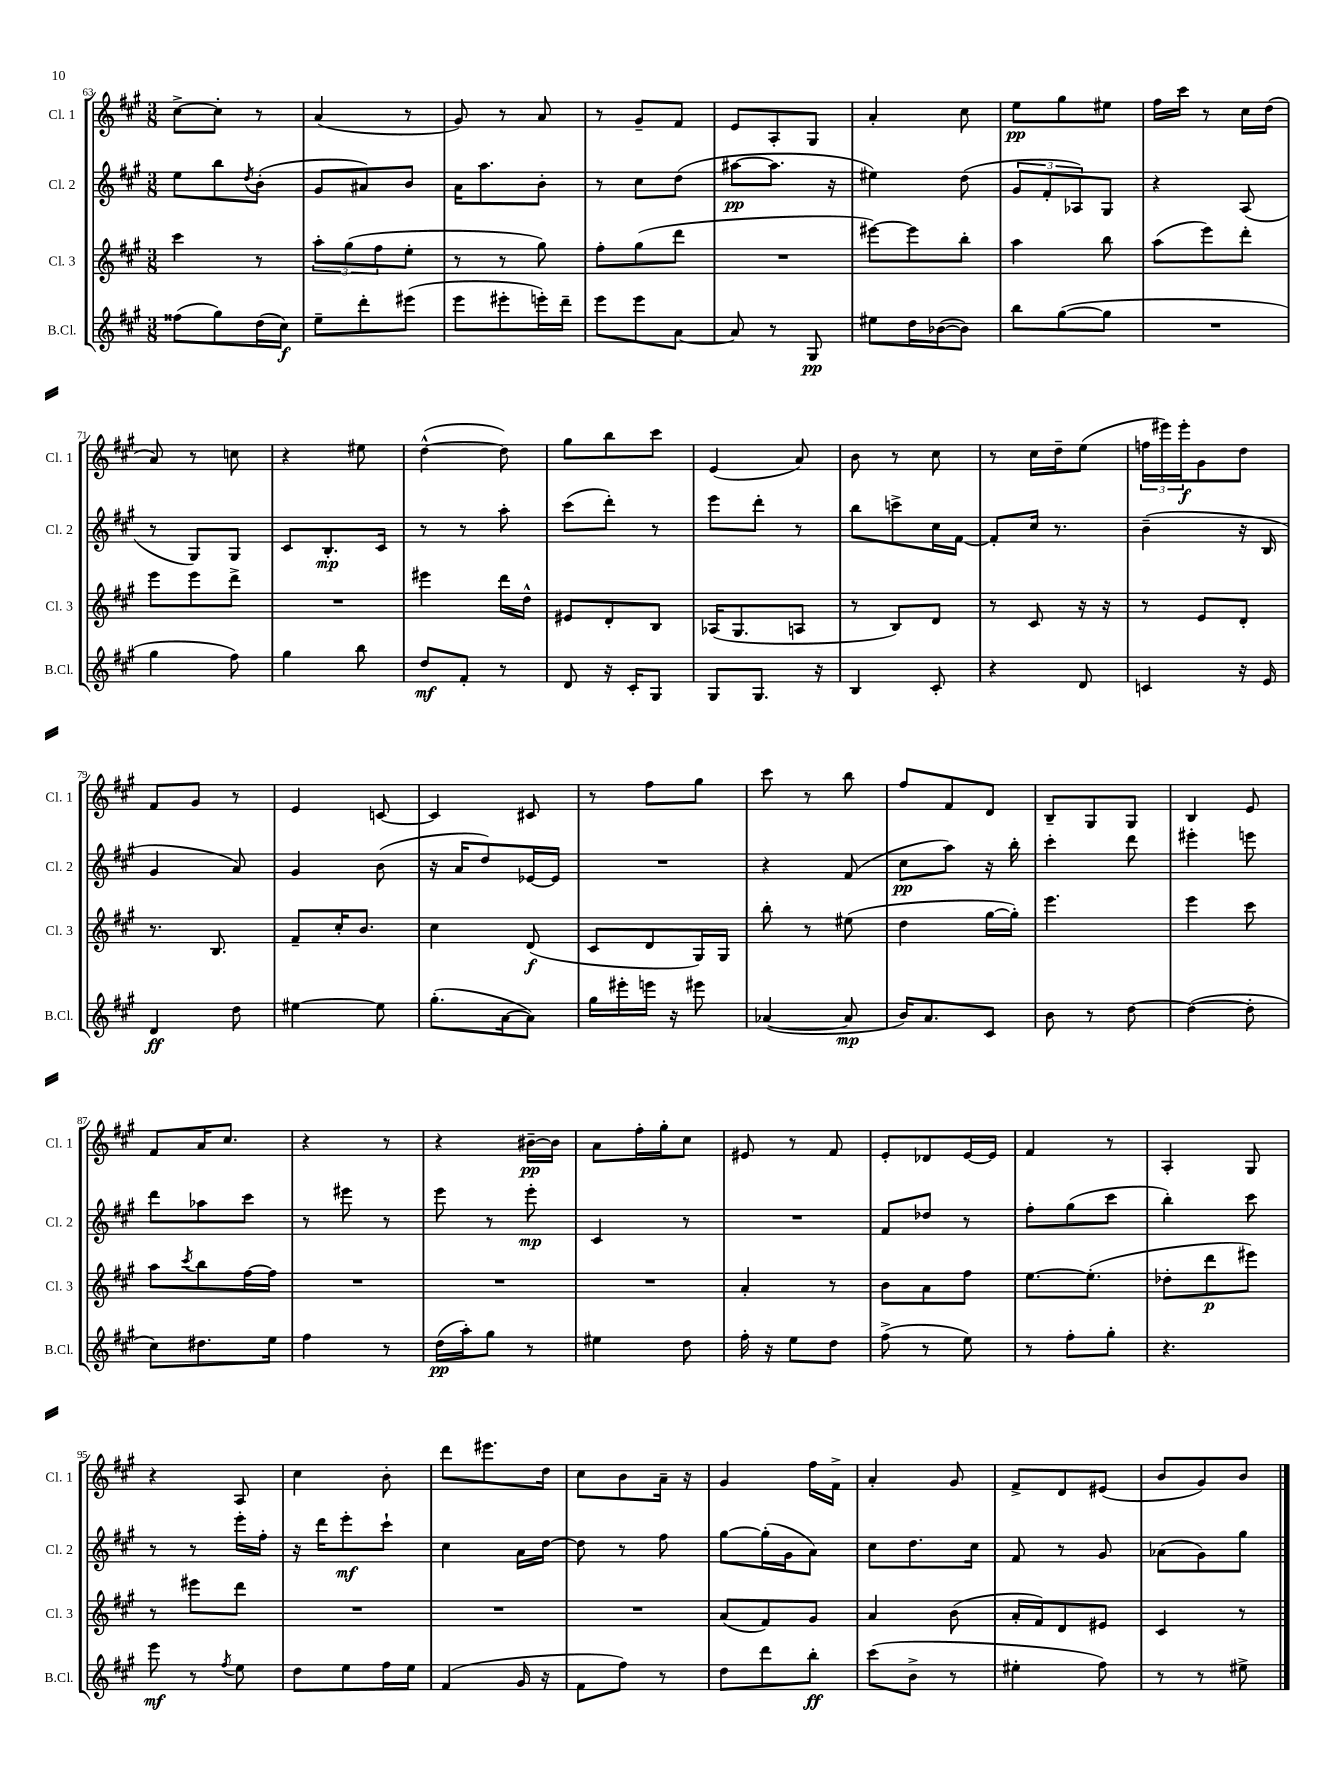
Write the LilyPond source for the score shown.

<<
\new StaffGroup <<
\new Staff = "s0" \with { instrumentName = "Cl. 1" shortInstrumentName = "Cl. 1" } {
    \clef treble \key a \major \numericTimeSignature \time 3/8
    cis''8~-> cis''8-. r8 |
    a'4( r8 |
    gis'8) r8 a'8 |
    r8 gis'8-- fis'8 |
    e'8 a8-. gis8 |
    a'4-. cis''8 |
    e''8\pp gis''8 eis''8 |
    fis''16 cis'''16 r8 cis''16 d''16( |
    a'8) r8 c''8 |
    r4 eis''8 |
    d''4~-^( d''8) |
    gis''8 b''8 cis'''8 |
    e'4( a'8) |
    b'8 r8 cis''8 |
    r8 cis''16 d''16-- e''8( |
    \tuplet 3/2 { f''16 eis'''16) eis'''16-.\f } gis'8 d''8 |
    fis'8 gis'8 r8 |
    e'4 c'8~ |
    c'4 cis'8 |
    r8 fis''8 gis''8 |
    cis'''8 r8 b''8 |
    fis''8 fis'8 d'8 |
    b8-- gis8 gis8 |
    b4 e'8 |
    fis'8 a'16 cis''8. |
    r4 r8 |
    r4 bis'16~--\pp bis'16 |
    a'8 fis''16-. gis''16-. cis''8 |
    eis'8 r8 fis'8 |
    e'8-. des'8 e'16~ e'16 |
    fis'4 r8 |
    a4-. gis8 |
    r4 a8 |
    cis''4 b'8-. |
    d'''8 eis'''8. d''16 |
    cis''8 b'8 a'16-- r16 |
    gis'4 fis''16 fis'16-> |
    a'4-. gis'8 |
    fis'8-> d'8 eis'8( |
    b'8 gis'8) b'8 \bar "|." |
}
\new Staff = "s1" \with { instrumentName = "Cl. 2" shortInstrumentName = "Cl. 2" } {
    \clef treble \key a \major \numericTimeSignature \time 3/8
    e''8 b''8 \acciaccatura { d''8 } b'8-.( |
    gis'8 ais'8) b'8 |
    a'16 a''8. b'8-. |
    r8 cis''8 d''8( |
    ais''8~\pp ais''8. r16 |
    eis''4) d''8( |
    \tuplet 3/2 { gis'8 fis'8-. aes8) } gis8 |
    r4 a8( |
    r8 gis8) gis8 |
    cis'8 b8.-.\mp cis'16 |
    r8 r8 a''8-. |
    cis'''8( d'''8-.) r8 |
    e'''8 d'''8-. r8 |
    b''8 c'''8-> cis''16 fis'16~ |
    fis'8-. cis''16 r8. |
    b'4--( r16 b16 |
    gis'4 a'8) |
    gis'4 b'8( |
    r16 a'16 d''8) ees'16~ ees'16 |
    R4. |
    r4 fis'8( |
    cis''8\pp a''8) r16 b''16-. |
    cis'''4-. d'''8 |
    eis'''4-. e'''8 |
    d'''8 aes''8 cis'''8 |
    r8 eis'''8 r8 |
    e'''8 r8 e'''8-.\mp |
    cis'4 r8 |
    R4. |
    fis'8 des''8 r8 |
    fis''8-. gis''8( cis'''8 |
    b''4-.) cis'''8 |
    r8 r8 e'''16-. fis''16-. |
    r16 d'''16 e'''8-.\mf cis'''8-! |
    cis''4 a'16 d''16~ |
    d''8 r8 fis''8 |
    gis''8~ gis''16-.( gis'16 a'8) |
    cis''8 d''8. cis''16 |
    fis'8 r8 gis'8 |
    aes'8( gis'8) gis''8 \bar "|." |
}
\new Staff = "s2" \with { instrumentName = "Cl. 3" shortInstrumentName = "Cl. 3" } {
    \clef treble \key a \major \numericTimeSignature \time 3/8
    cis'''4 r8 |
    \tuplet 3/2 { a''8-. gis''8( fis''8 } e''8-. |
    r8 r8 gis''8) |
    fis''8-. gis''8( d'''8 |
    R4. |
    eis'''8~) eis'''8 b''8-. |
    a''4 b''8 |
    a''8( e'''8) d'''8-. |
    e'''8 e'''8 d'''8-> |
    R4. |
    eis'''4 d'''16 d''16-^ |
    eis'8 d'8-. b8 |
    aes16( gis8. a8 |
    r8 b8) d'8 |
    r8 cis'8 r16 r16 |
    r8 e'8 d'8-. |
    r8. b8. |
    fis'8-- cis''16-. b'8. |
    cis''4 d'8\f( |
    cis'8 d'8 gis16) gis16 |
    b''8-. r8 eis''8( |
    d''4 gis''16~ gis''16-.) |
    e'''4. |
    e'''4 cis'''8 |
    a''8 \acciaccatura { cis'''8 } b''8 fis''16~ fis''16 |
    R4. |
    R4. |
    R4. |
    a'4-. r8 |
    b'8 a'8 fis''8 |
    e''8.~ e''8.-.( |
    des''8-. d'''8\p eis'''8) |
    r8 eis'''8 d'''8 |
    R4. |
    R4. |
    R4. |
    a'8( fis'8) gis'8 |
    a'4 b'8( |
    a'16-. fis'16) d'8 eis'8 |
    cis'4 r8 \bar "|." |
}
\new Staff = "s3" \with { instrumentName = "B.Cl." shortInstrumentName = "B.Cl." } {
    \clef treble \key a \major \numericTimeSignature \time 3/8
    fisis''8( gis''8) d''16( cis''16\f) |
    e''8-- d'''8-. eis'''8( |
    e'''8 eis'''8-. e'''16-.) d'''16-- |
    e'''8 e'''8 a'8~ |
    a'8 r8 gis8\pp |
    eis''8 d''16 bes'16~( bes'8) |
    b''8 gis''8~( gis''8 |
    R4. |
    gis''4 fis''8) |
    gis''4 b''8 |
    d''8\mf fis'8-. r8 |
    d'8 r16 cis'16-. gis8 |
    gis8 gis8. r16 |
    b4 cis'8-. |
    r4 d'8 |
    c'4 r16 e'16 |
    d'4\ff d''8 |
    eis''4~ eis''8 |
    gis''8.-.( a'16~ a'8) |
    gis''16 eis'''16-. e'''16 r16 eis'''8 |
    aes'4~( aes'8\mp |
    b'16) a'8. cis'8 |
    b'8 r8 d''8~ |
    d''4~( d''8-. |
    cis''8) dis''8. e''16 |
    fis''4 r8 |
    d''16\pp( a''16-.) gis''8 r8 |
    eis''4 d''8 |
    fis''16-. r16 e''8 d''8 |
    fis''8->( r8 e''8) |
    r8 fis''8-. gis''8-. |
    r4. |
    e'''8\mf r8 \acciaccatura { fis''8 } e''8 |
    d''8 e''8 fis''16 e''16 |
    fis'4( gis'16 r16 |
    fis'8 fis''8) r8 |
    d''8 d'''8 b''8-.\ff |
    cis'''8( b'8-> r8 |
    eis''4-. fis''8) |
    r8 r8 eis''8-> \bar "|." |
}
>>
>>
\layout { \context { \Score currentBarNumber = #63 } }
